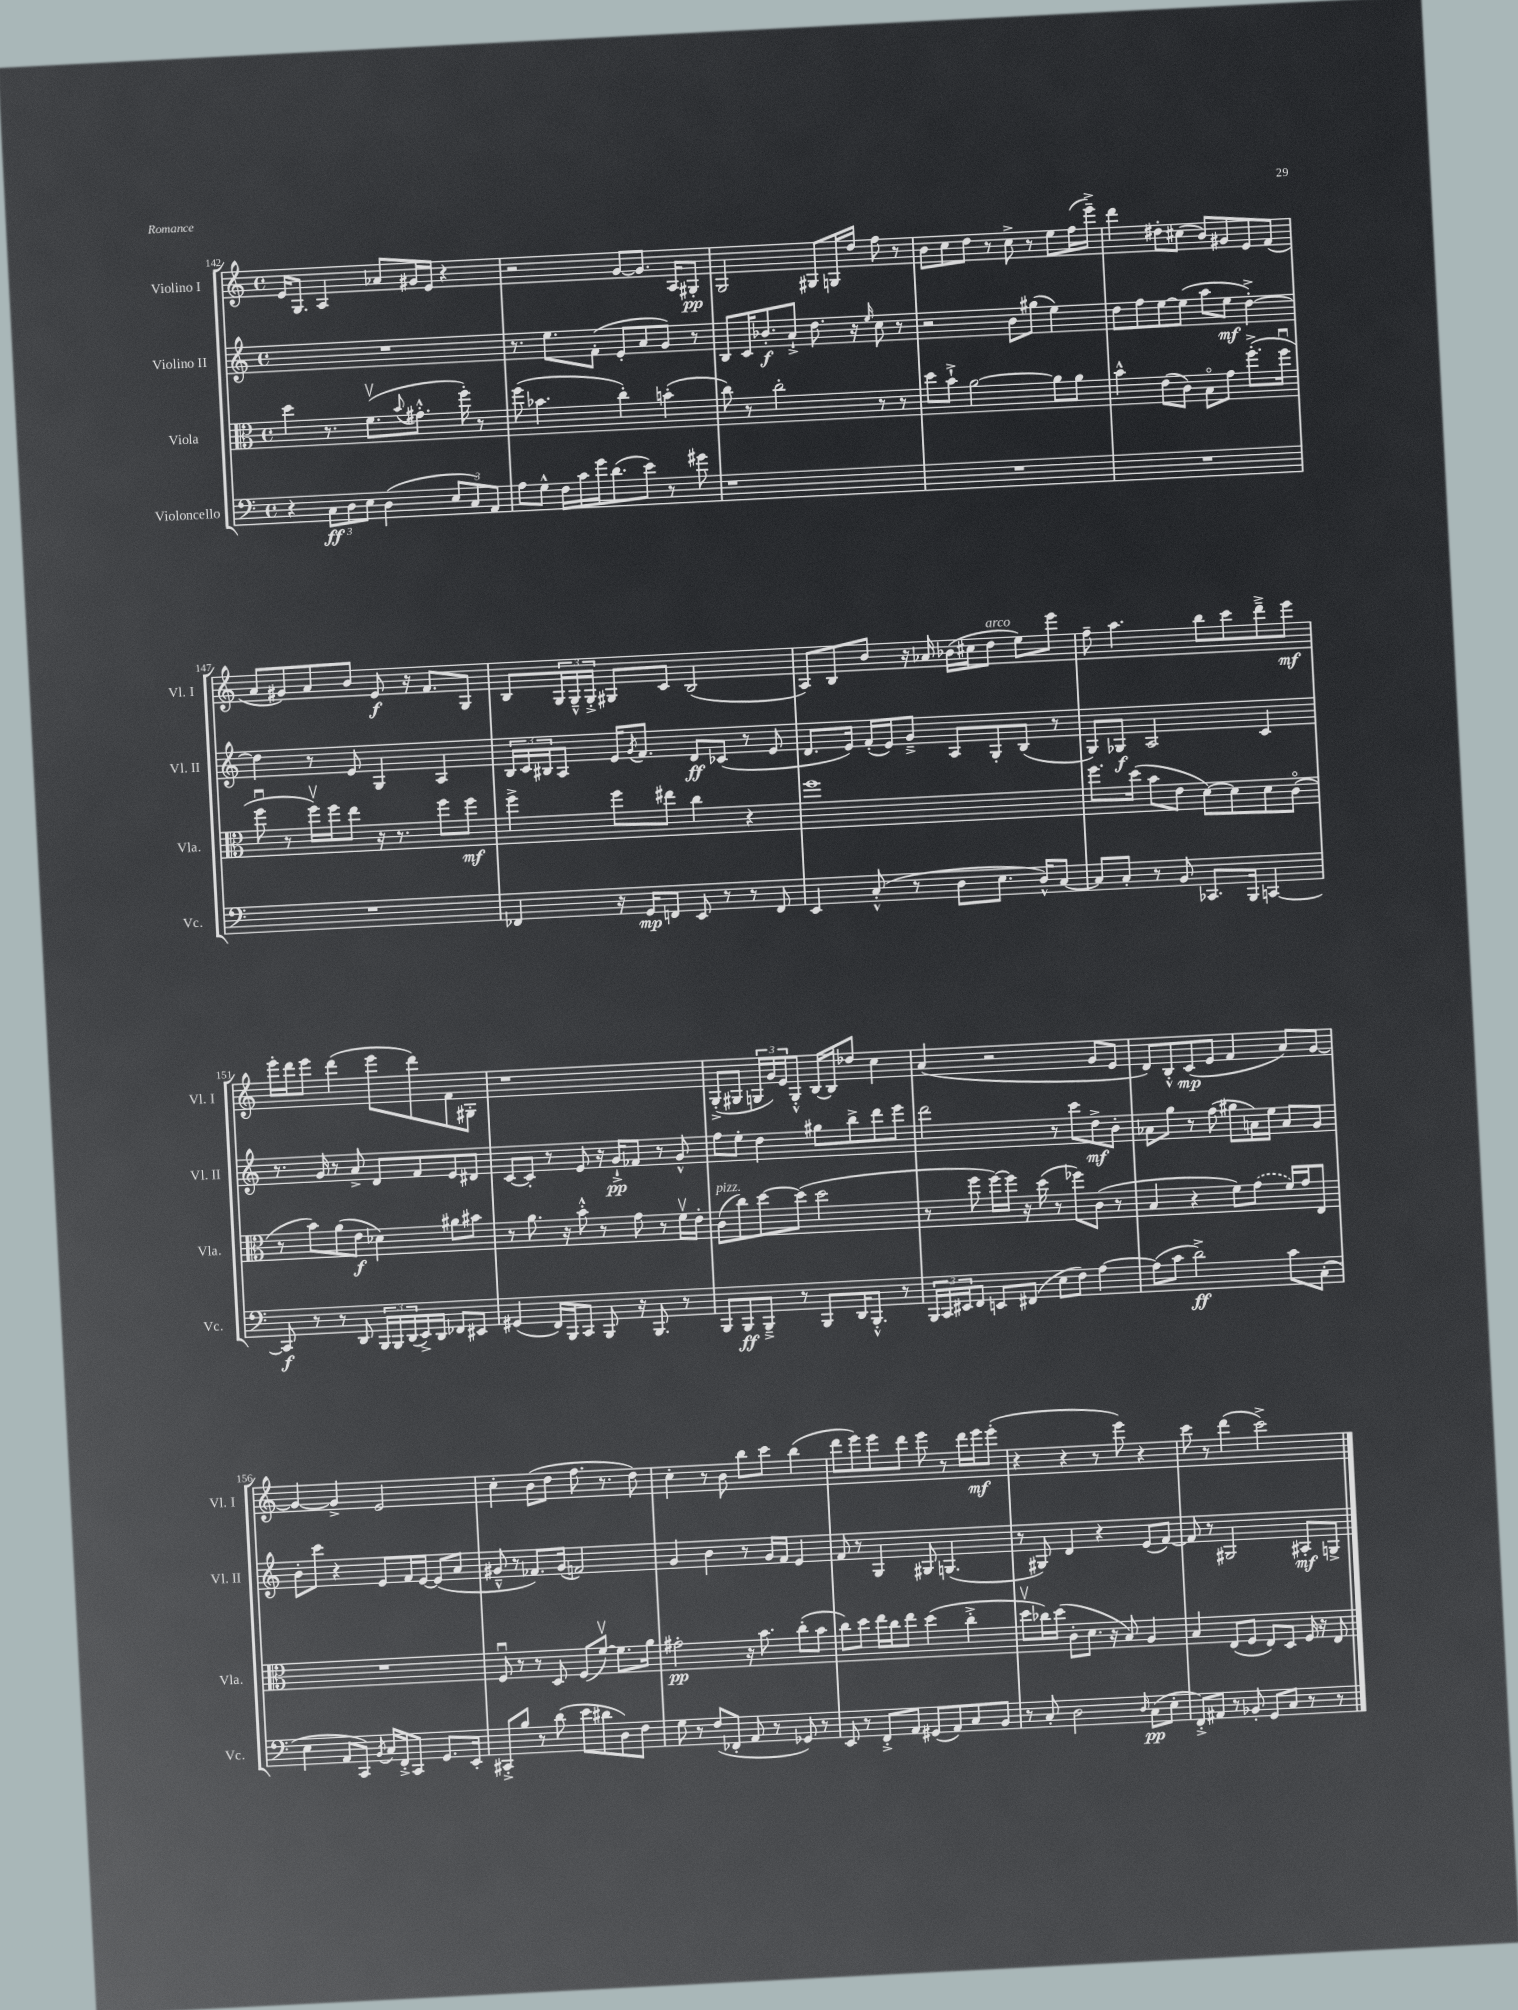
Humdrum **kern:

**kern	**kern	**kern	**kern
*staff4	*staff3	*staff2	*staff1
*clefF4	*clefC3	*clefG2	*clefG2
*k[]	*k[]	*k[]	*k[]
*M4/4	*M4/4	*M4/4	*M4/4
*met(c)	*met(c)	*met(c)	*met(c)
4r	4dd\	1r	16e/LK
.	.	.	8.G/J
12C\L	8.r	.	4A/
12D\	.	.	.
12E\J	.	.	.
.	(8.fv\L	.	.
(4D\	.	.	8a-/L
.	8qqb/	.	.
.	8.g#'^^\J	.	16g#/L
.	.	.	16e/JJ
12E/L	.	.	4r
.	16ff'\)	.	.
12C/)	.	.	.
.	8r	.	.
12AA/J	.	.	.
=	=	=	=
8A\L	(8ff\	8.r	2r
8G^^\J	4.b-\	.	.
.	.	8.ee\L	.
16F\LL	.	.	.
16c\	.	.	.
16g\J	.	(8f'\J	.
(8.d\	.	.	.
.	4cc'\)	8e'/L	[8g/L
8e\J)	.	8a/	8.g/]J
8r	(4b'\	8g/J)	.
.	.	.	16A/LK
8g#\	.	8r	8G#'/J
=	=	=	=
1r	8cc\)	8B/L	2G/
.	8r	16c/K	.
.	.	8.b-'/	.
.	2cc'\	.	.
.	.	8a`^/J	.
.	.	8.dd\	8G#/L
.	.	.	16G/L
.	.	16r	16dd/JJ
.	.	16qqee/	.
.	8r	8cc\	8ff\
.	8r	8r	8r
=	=	=	=
1r	8dd\L	2r	8b\L
.	8b`^\J	.	8cc\
.	[2a\	.	8dd\J
.	.	.	8r
.	.	8b\L	8cc^\
.	.	(8gg#\J	8r
.	8a\]L	4ee\)	8ee\L
.	8a\J	.	(16ff\L
.	.	.	16eee~^\JJ)
=	=	=	=
1r	4b^^\	8dd\L	4ddd\
.	.	8ff\	.
.	(8e\L	[8ee\	8dd#'\L
.	8c\J)	(8ee\]J	(8cc#\J
.	8Bo\L	8aa\L	8b/L)
.	8g\J	8ee\J	8g#/
.	(8.ff'^\L	[4dd'^\)	8e/
.	.	.	(8f/J
.	16ffu\Jk	.	.
=	=	=	=
1r	8ffu\	4dd\]	8a/L
.	8r	.	8g#/)
.	16ffv\LL)	8r	8a/
.	16ff\J	.	.
.	8ee\J	8e/	8b/J
.	16r	4G/	8e/
.	8.r	.	.
.	.	.	16r
.	.	.	8.f/L
.	8ff\L	4A/	.
.	8ff\J	.	8G/J
=	=	=	=
4FF-/	4ff^\	24B/LL	8B/L
.	.	24c/	.
.	.	24B#/J	.
.	.	8A/J	24G/L
.	.	.	24G~^^/
.	.	.	24G'^/JJ
16r	8ff\L	16e/LK	8G#/L
.	.	8qg/	.
16GG/LK	.	8.f/J	.
8FF/J	8ee#\J	.	8c/J
8EE/	4cc\	8d/L	(2B/
8r	.	(8c-/J	.
8r	4r	8r	.
8FF/	.	8e/	.
=	=	=	=
4EE/	1ff	8.d/L	8A/L)
.	.	.	8B/
.	.	16e/Jk)	.
(8C'^^/	.	(16f'/LL	8b/J
.	.	16e/J)	.
8r	.	8g~^/J	16r
.	.	.	16a-/
8D\L	.	8A/L	(16b-\LL
.	.	.	16cc#\J
8.E\J	.	8G'/	8dd\J
.	.	(8B/J	8ee\L)
16D^^/LK)	.	.	.
[8C/J	.	8r	8eee\J
=	=	=	=
8C/]L	8.ff\L	8G/L)	8ff~\
8C'/J	.	8G-/J	4.aa\
.	(16dd\Jk	.	.
8r	8b\L	2A/	.
8BB/	8e\J	.	.
8.CC-/L	[8d\L)	.	8bb\L
.	8d\]	.	8ccc\
16BBB/Jk	.	.	.
[4CC/	8d\	4c/	8ddd~^\
.	(8co\J	.	8eee\J
=	=	=	=
8CC/]	8r	8.r	16eee'\LL
.	.	.	16ddd\J
8r	8b\L)	.	8eee\J
.	.	16g/	.
8r	(8a\	8r	(4ddd\
8DD/	8e\J	8a^/	.
24BBB/LL	4d-\)	8d/L	8eee\L
24BBB/	.	.	.
(24DD/	.	.	.
16EE^/)	.	8f/	8ddd\)
16DD/JJ	.	.	.
8FF-/L	8a#\L	8e/	8f\
8EE#/J	8b#\J	8d#/J	8G#'\J
=	=	=	=
(4GG#/	8r	[8c/L	1r
.	8.a\	8c'/]J	.
16FF/LL)	.	8r	.
16BBB/J	16r	.	.
8CC/J	8b'^^\	8e/	.
8BBB/	8r	16r	.
.	.	16g`^/LK	.
16r	8g\	8f-/J	.
8.BBB/	.	.	.
.	8r	8r	.
8r	16fv\LL	8g^^/	.
.	16e'\JJ	.	.
=	=	=	=
8BBB/L	(8c\L	8ff\L	(8G'^/L
8BBB/	8cc\)	8ee'\J	8G#/J
8BBB~^/J	[8dd\	4dd\	24G/LL
.	.	.	24g/)
.	.	.	24e/J
8r	(8dd\]J	.	8G'^^/J
8BBB/L	2dd\	8gg#\L	[16B/LL
.	.	.	16B/]J
16DD/K	.	8bb^\	8dd-/J
8.BBB'^^/J	.	.	.
.	.	8ddd\	4cc\
8r	.	8eee\J	.
=	=	=	=
24BBB/LL	8r	2ddd\	(4a/
24CC/	.	.	.
24EE#/J	.	.	.
8FF/J	8ff\	.	.
8EE/L	[16ff\LL)	.	2r
.	16ff\]JJ	.	.
(8FF#/J	16r	.	.
.	(16dd\	.	.
8E\L	8r	8r	.
8F\J)	8ff-\L)	8ccc\L	.
[4A\	(8c\J	8dd^\	8g/L
.	8r	8b'\J	8e/J
=	=	=	=
(8A\]L	4B/	8a-\L	8d/L)
8c\J	.	8gg\J	8B'^^/
2d^\)	4r	8r	(8c/
.	.	(8ff\	8e/J
.	8f\L)	8gg#\L	4f/
.	(8g\J	16a\L)	.
.	.	16ee\JJ	.
8c\L	16f/LL)	8a/L	8a/L)
.	16g/J	.	.
(8C'\J	8E/J	8g/J	[8g/J
=	=	=	=
4E\	1r	8b'\L	4g/_
.	.	8ccc\J	.
8AA/L	.	4r	4g^/]
8CC/J)	.	.	.
8qBB/	.	.	.
16C/LL	.	8e/L	2e/
16FF'^/J	.	.	.
8CC/J	.	16f/L	.
.	.	[16e/JJ	.
8.GG/L	.	(8e/]L	.
.	.	8a/J	.
16EE'/Jk	.	.	.
=	=	=	=
8CC#'^/L	8Fu/	8g#~^^/	4cc'\
8B/J	8r	8r	.
8r	8r	8.f-/L)	(8b\L
(8d\	8D/	.	8dd\J
.	.	(16g#/Jk	.
8e\L	(8F/L	2f/)	8.ff\
8d#\	[8fv/J)	.	.
.	.	.	8.r
8D\)	8.f\]L	.	.
8F\J	.	.	8dd\)
.	16a\Jk	.	.
=	=	=	=
8G\	2g#'\	4g/	4cc'\
8r	.	.	.
(8F/L	.	4b\	8r
8FF-'/J	.	.	8b\
8AA/	16r	8r	8bb\L
.	8.b\	.	.
8r	.	16g/LL	8ccc\J
.	.	16f/JJ	.
8GG-/)	(8cc'\L	4e/	(4bb\
8r	8b\J	.	.
=	=	=	=
8EE/	8cc\L)	8f/	8ddd\L
8r	8dd\J	8r	8eee\)
8FF'^/L	16ee\LL	4G/	8eee\
.	16cc\J	.	.
8AA/J	8ee\J	.	8ddd\J
(8GG#/L	(4dd\	8G#/	8eee\
8AA/)	.	(4.G/	8r
8C/	4cc'^\	.	16ddd\LL
.	.	.	16eee\J
8BB/J	.	.	(8eee'\J
=	=	=	=
8r	8ddv\L	8r	4r
8C'/	16cc-\L)	8G#/)	.
.	(16dd\JJ	.	.
2D\	8c'\L	4d/	4r
.	8.d\J	.	.
.	.	4r	8r
.	16r	.	.
.	8B/)	.	8eee\)
16qqD/	.	.	.
(8C\L	4A/	(8e/L	4r
8E'\J	.	[8f/J)	.
=	=	=	=
8FF'^/L)	4B/	8f/]	8ccc\
8AA#/J	.	8r	8r
8r	(8E/L	2G#/	(4ddd\
8BB-'/	8F/J	.	.
8GG/L	8E/L)	.	2ccc^\)
8C/J	8D/J	.	.
8r	16F/	8A#'/L	.
.	16r	.	.
8r	8E/	8G^/J	.
==	==	==	==
*-	*-	*-	*-
